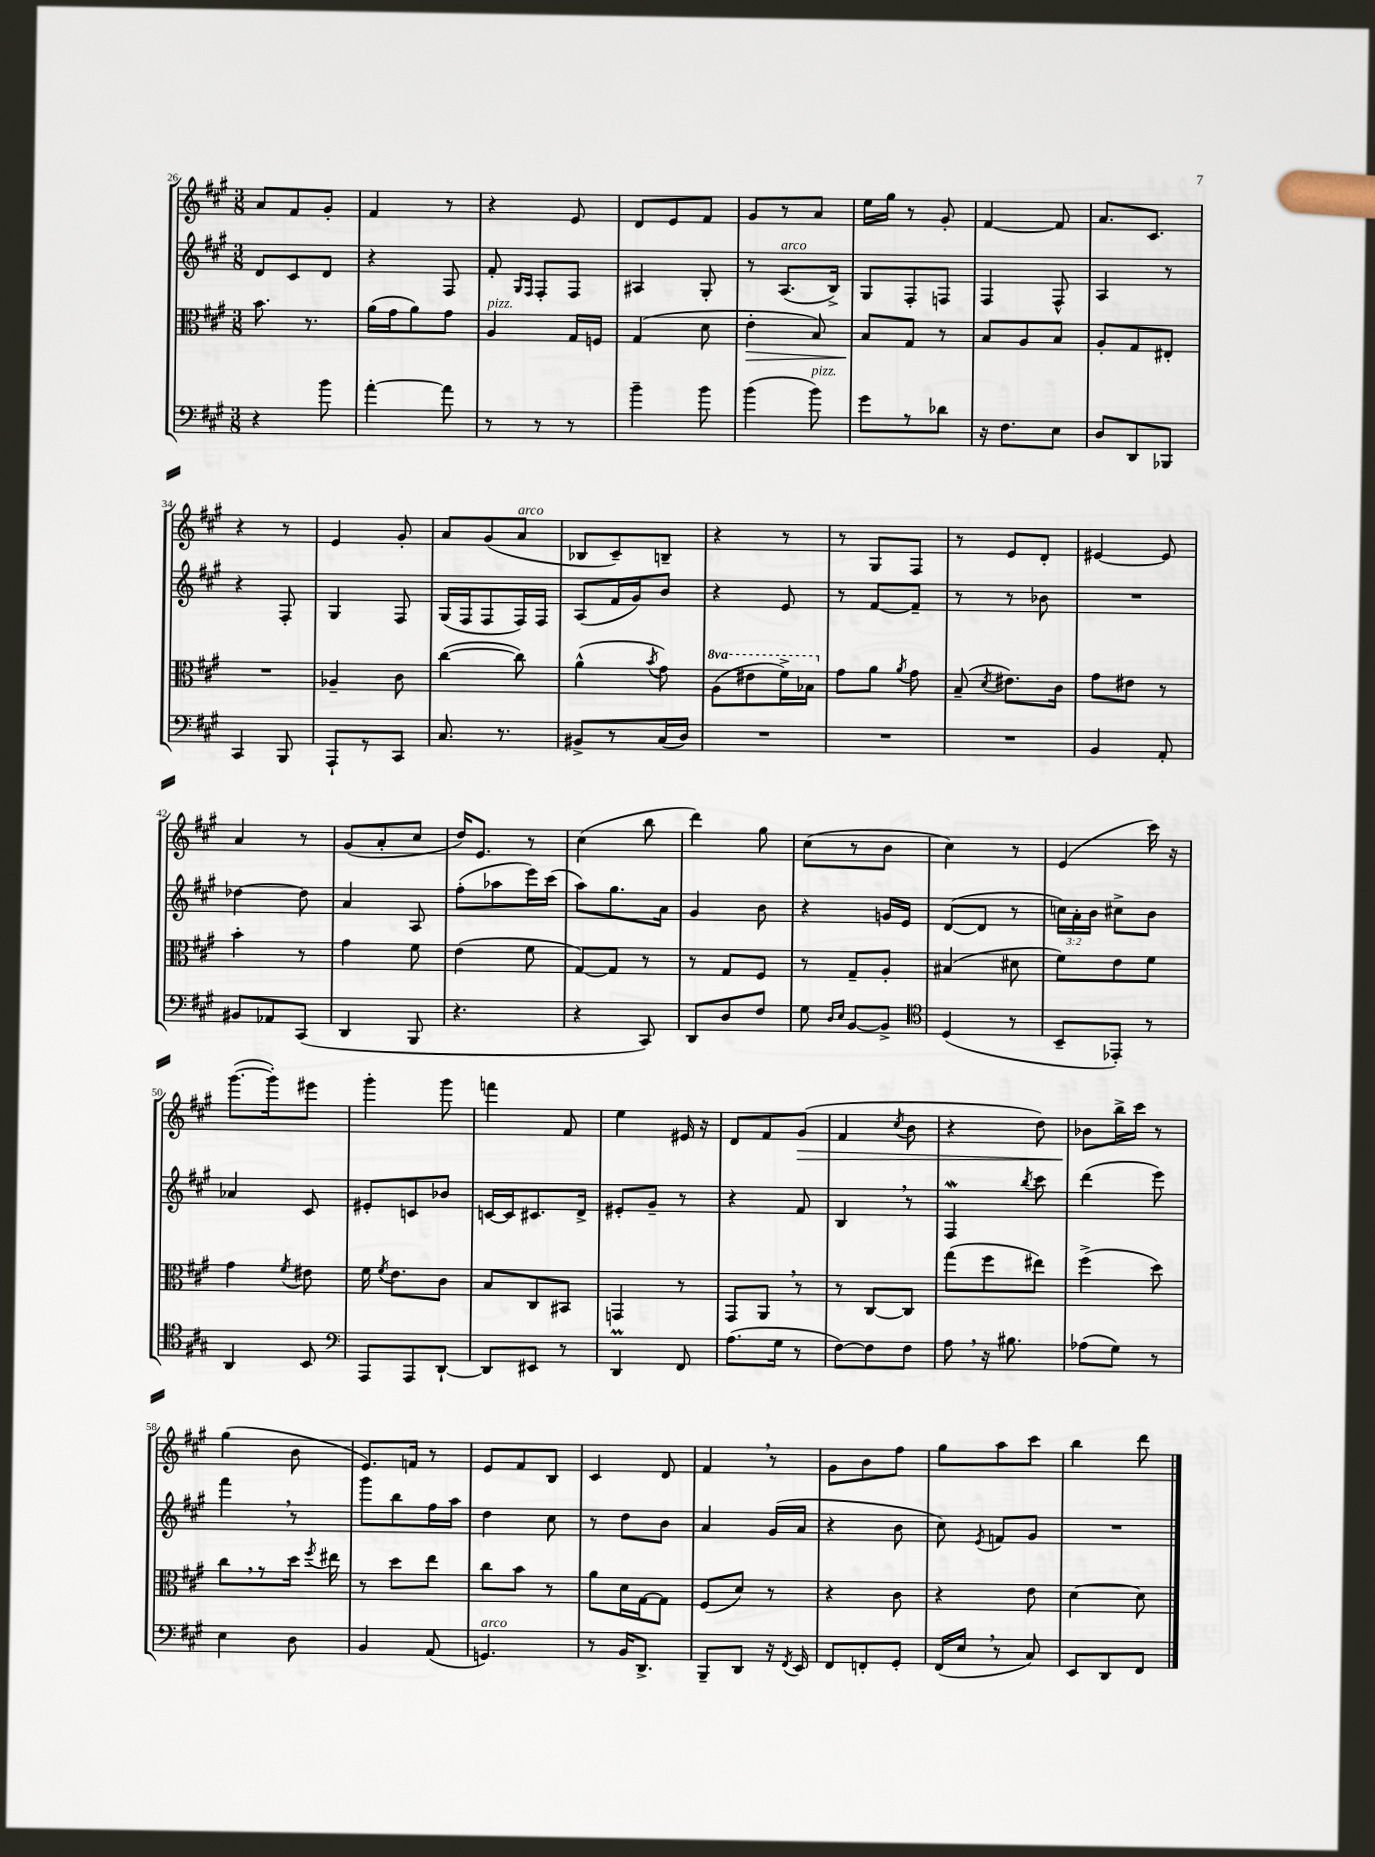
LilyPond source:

<<
\new StaffGroup <<
\new Staff = "s0" {
    \clef treble \key a \major \numericTimeSignature \time 3/8
    \autoBeamOff a'8[ fis'8 gis'8]-. |
    fis'4 r8 |
    r4 e'8 |
    d'8[ e'8 fis'8] |
    gis'8[ r8 a'8] |
    e''16[ gis''16] r8 gis'8-. |
    fis'4~ fis'8 |
    a'8.[ cis'8.] |
    r4 r8 |
    e'4 gis'8-. |
    a'8[ gis'8( a'8]^\markup { \italic "arco" } |
    bes8[ cis'8--) b8]-- |
    r4 r8 |
    r8 gis8[ fis8] |
    r8 e'8[ d'8]-. |
    eis'4~ eis'8 |
    a'4 r8 |
    gis'8[( a'8-. cis''8] |
    d''16[) e'8.] r8 |
    cis''4( b''8 |
    d'''4) gis''8 |
    cis''8[( r8 b'8] |
    cis''4) r8 |
    e'4( cis'''16) r16 |
    gis'''8.[~( gis'''16-.) eis'''8] |
    gis'''4-. gis'''8 |
    f'''4 fis'8 |
    e''4 eis'16 r16 |
    d'8[ fis'8 gis'8]\>( |
    fis'4 \acciaccatura { cis''8 } b'8 |
    r4 d''8) |
    bes'8[\! b''16-> cis'''16] r8 |
    gis''4( b'8 |
    e'8.[) f'16] r8 |
    e'8[ fis'8 b8] |
    cis'4 d'8 |
    fis'4 \breathe r8 |
    gis'8[ b'8 fis''8] |
    gis''8[ a''8 cis'''8] |
    b''4 d'''8 \bar "|." |
}
\new Staff = "s1" {
    \clef treble \key a \major \numericTimeSignature \time 3/8 \override Staff.TupletNumber.text = #tuplet-number::calc-fraction-text
    \autoBeamOff d'8[ cis'8 d'8] |
    r4 fis8 |
    fis'8-. \grace { gis16[ fis16] } fis8[-. fis8] |
    ais4 gis8-. |
    r8 a8.[^\markup { \italic "arco" }( b16]->) |
    gis8[ fis8-. f8] |
    fis4 fis8-^ |
    a4 r8 |
    r4 fis8-. |
    gis4 fis8 |
    gis16[( fis16 fis8 fis16) fis16] |
    a8[( fis'16 gis'16) b'8] |
    r4 e'8 |
    r8 fis'8[~ fis'8]-- |
    r8 r8 bes'8 |
    R4. |
    des''4~ des''8 |
    a'4 a8 |
    fis''8[-.( aes''8 e'''16) cis'''16]( |
    a''8[) gis''8. a'16] |
    gis'4 b'8 |
    r4 g'16[ e'16] |
    d'8[~( d'8] r8 |
    \tuplet 3/2 { c''16[) a'16-. b'16] } cis''8[-> b'8] |
    aes'4 cis'8 |
    eis'8[-. c'8 bes'8] |
    c'16[~ c'16 cis'8. d'16]-> |
    eis'8[-. gis'8]-- r8 |
    r4 fis'8 |
    b4 \breathe r8 |
    fis4\mordent \acciaccatura { b''8 } cis'''8 |
    d'''4( e'''8) |
    fis'''4 \breathe r8 |
    gis'''8[ b''8 fis''16 a''16] |
    d''4 cis''8 |
    r8 d''8[ b'8] |
    a'4 gis'16[( a'16] |
    r4 b'8 |
    cis''8) \acciaccatura { e'8 } f'8[ gis'8] |
    R4. \bar "|." |
}
\new Staff = "s2" {
    \clef alto \key a \major \numericTimeSignature \time 3/8 \set Staff.ottavationMarkups = #ottavation-simple-ordinals
    \autoBeamOff b'8. r8. |
    a'16[( gis'16 a'8) gis'8] |
    a4^\markup { \italic "pizz." } gis16[ f16] |
    gis4( d'8 |
    e'4-.\> b8) |
    b8[\! gis8] r8 |
    b8[ a8 b8] |
    a8[-. gis8 eis8]-. |
    R4. |
    aes4-- cis'8 |
    cis''4~( cis''8) |
    a'4-^( \acciaccatura { b'8 } gis'8) |
    \ottava #1 a'8[( eis''8 fis''16->) bes'16] \ottava #0 |
    gis'8[ a'8] \acciaccatura { a'8 } gis'8 |
    b8--( \acciaccatura { d'8 } eis'8.[) cis'16] |
    gis'8[ eis'8] r8 |
    b'4-. r8 |
    gis'4 fis'8 |
    e'4( fis'8 |
    gis8[~) gis8] r8 |
    r8 gis8[ fis8] |
    r8 gis8[-- a8]-. |
    bis4( dis'8 |
    fis'8[) e'8 fis'8] |
    gis'4 \acciaccatura { fis'8 } eis'8 |
    fis'16 \acciaccatura { fis'8 } e'8.[ cis'8] |
    b8[ cis8 bis,8] |
    g,4 r8 |
    gis,8[ a,8] \breathe r8 |
    r8 cis8[~ cis8] |
    gis''8[( fis''8 eis''8]) |
    fis''4->( d''8) |
    cis''8[ \breathe r8 d''16] \acciaccatura { fis''8 } eis''16 |
    r8 d''8[ e''8] |
    cis''8[ b'8] r8 |
    a'8[ d'16 gis16~ gis8] |
    fis8[( d'8]) r8 |
    r4 cis'8 |
    r4 e'8 |
    d'4~ d'8 \bar "|." |
}
\new Staff = "s3" {
    \clef bass \key a \major \numericTimeSignature \time 3/8
    \autoBeamOff r4 b'8 |
    a'4~-. a'8 |
    r8 r8 r8 |
    b'4-- b'8 |
    b'4( b'8^\markup { \italic "pizz." }) |
    gis'8[ r8 des'8] |
    r16 fis8.[ e8] |
    d8[ d,8 bes,,8] |
    cis,4 b,,8 |
    a,,8[-! r8 cis,8] |
    cis8. r8. |
    bis,8[-> r8 cis16( d16]) |
    R4. |
    R4. |
    R4. |
    b,4 a,8-. |
    bis,8[ aes,8 cis,8]( |
    d,4 b,,8 |
    r4. |
    r4 cis,8) |
    d,8[ d8 fis8] |
    gis8 \grace { d16[ e16] } b,8[~ b,8]-> |
    \clef tenor d4( r8 |
    b,8[-- ees,8]-.) r8 |
    a,4 b,8 |
    \clef bass a,,8[ a,,8 d,8]~-! |
    d,8[ eis,8] r8 |
    d,4\prall fis,8 |
    a8.[( gis16] r8 |
    fis8[~) fis8 fis8] |
    a8 \breathe r16 bis8. |
    aes8[( gis8]) r8 |
    e4 d8 |
    b,4 a,8( |
    g,4.^\markup { \italic "arco" }) |
    r8 b,16[ d,8.]-> |
    b,,8[-- d,8] r16 \acciaccatura { fis,8 } e,16 |
    fis,8[ f,8-. gis,8]-. |
    fis,16[( e16] \breathe r8 cis8) |
    e,8[ d,8 fis,8] \bar "|." |
}
>>
>>
\layout { \context { \Score currentBarNumber = #26 } }
